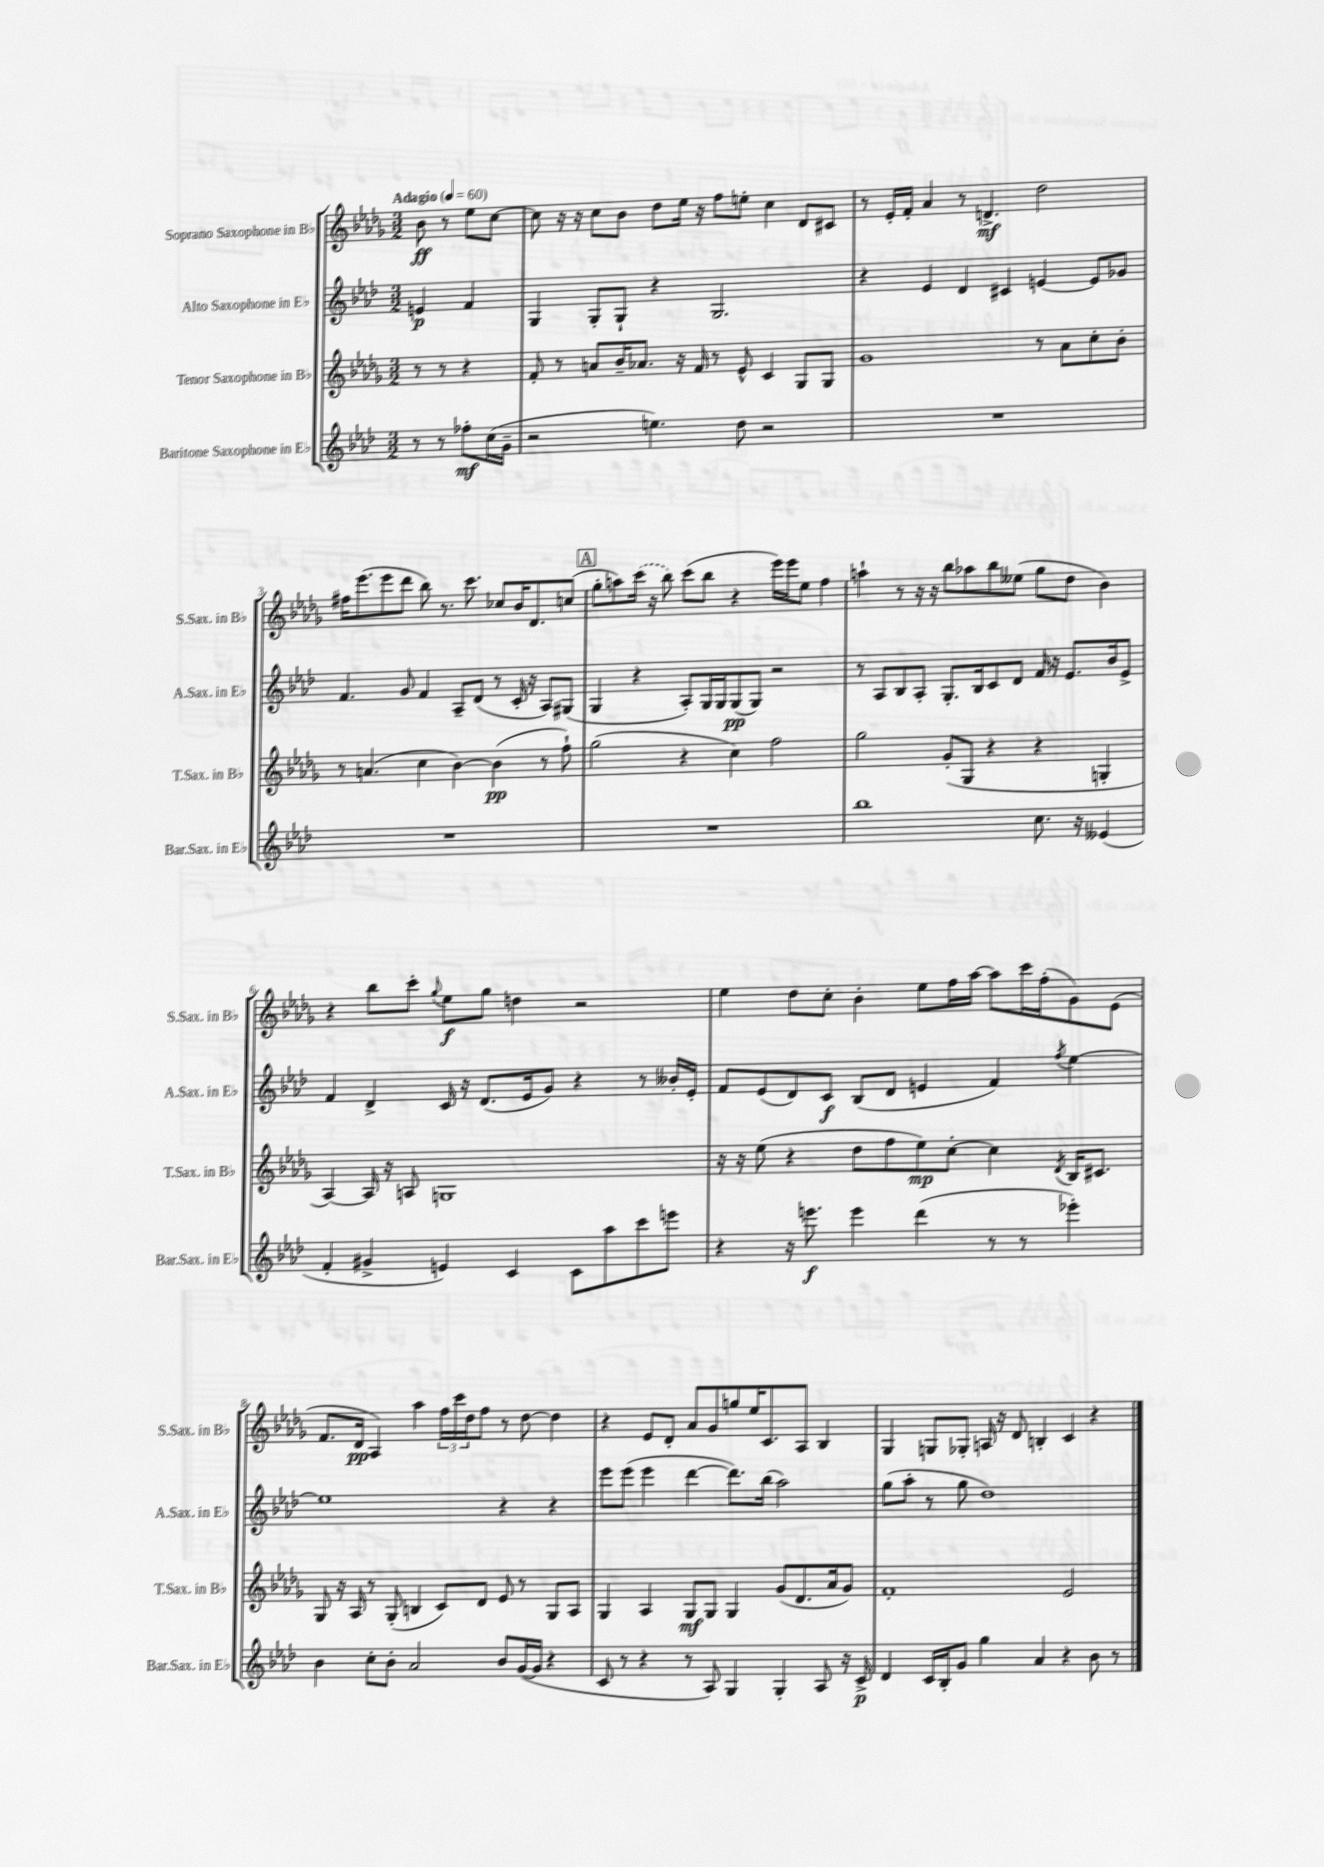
<<
\new StaffGroup <<
\new Staff = "s0" \with { instrumentName = "Soprano Saxophone in Bb" shortInstrumentName = "S.Sax. in Bb" } {
    \clef treble \key des \major \numericTimeSignature \time 3/2 \partial 2 \tempo "Adagio" 4 = 60
    bes'8\ff r8 ees''8 c''8~ |
    c''8 r16 r16 c''8 bes'8 des''8 ees''16 r16 f''8 e''8-. c''4 des'8 cis'8 |
    r8 ees'16-. f'16-. aes'4 r8 d'4.->\mf des''2 |
    fis''16 ees'''8.( ees'''8 des'''8 bes''8) r8. c'''8. ces''8 bes'16 des'8. c''8( |
    \mark \markup { \box "A" } ges''8-. a''8) \once \slurDashed c'''16( r16 bes''8) c'''8( bes''8 r4 ees'''16) ees'''16 ees''8 f''4 |
    a''4-! r8 r16 r16 bes''8 aes''8 bes''8 eeses''8( ges''8 des''8 bes'4) |
    r4 bes''8 c'''8-. \appoggiatura { ges''8 } ees''8\f ges''8 d''4 r2 |
    ees''4 des''8 c''8-. bes'4-. ees''8 f''16 aes''16~ aes''8 c'''16 f''16-.( ges'8) ees'8( |
    f'8. des'16\pp aes4) aes''4 \tuplet 3/2 { f''16 c'''16 des''16 } f''8 r8 des''8~ des''4 |
    r4 ees'8 des'8-. aes'8 ges'8 g''8 ees''16 c'8. aes8 bes4 |
    ges4 g8 ges8-. a16 r16 des'8 b4-. c'4 r4 \bar "|." |
}
\new Staff = "s1" \with { instrumentName = "Alto Saxophone in Eb" shortInstrumentName = "A.Sax. in Eb" } {
    \clef treble \key aes \major \numericTimeSignature \time 3/2 \partial 2
    e'4\p f'4 |
    g4 g8-. g8-! r4 g2. |
    r4 ees'4 des'4 cis'4 e'4~ e'8 ges'8 |
    f'4. g'8 f'4 aes8-- des'8( r8 c'16-. r16 aes8) gis8( |
    \mark \markup { \box "A" } g4 r4 aes8-.) g16 g16 g8\pp( g8) r2 |
    r8 aes8 bes8 aes8-. g8.-. bes16 c'8 des'8 f'16 r16 ees'8. bes'16 ees'8-> |
    f'4 des'4-> c'16 r16 des'8.( ees'16 g'8) r4 r8 beses'16-. ees'16-. |
    f'8 ees'8( des'8) c'8\f bes8( des'8 e'4 f'4) \acciaccatura { f''8 } ees''4~ |
    ees''1 r4 r4 |
    ees'''8 ees'''8( ees'''4 des'''4~ des'''8.) bes''16( aes''2) |
    g''8( aes''8-. r8 g''8 des''1) \bar "|." |
}
\new Staff = "s2" \with { instrumentName = "Tenor Saxophone in Bb" shortInstrumentName = "T.Sax. in Bb" } {
    \clef treble \key des \major \numericTimeSignature \time 3/2 \partial 2
    r8 r8 r4 |
    f'8-. r8 a'8 bes'16-- aes'8. r16 f'16 r8 ees'8-^ c'4 ges8 ges8 |
    ges'1 r8 aes'8 c''8-. bes'8-. |
    r8 a'4.( c''4 bes'4~) bes'4\pp( r8 f''8-!) |
    \mark \markup { \box "A" } ges''2( r4 c''4) f''2 |
    ges''2 ges'8-.( ges8 r4 r4 g4-. |
    aes4~) aes16 r16 a8 g1 |
    r16 r16 ees''8( r4 des''8 f''8 ees''8\mp) c''8~-. c''4 \acciaccatura { des'8 } bes16 cis'8. |
    ges8 r16 aes16 r8 ges8-.( b4 c'8) des'8 ees'8 r8 ges8 aes8 |
    ges4 aes4 ges8\mf ges8 ges4 ges'8( des'8. aes'16 ges'8) |
    f'1-. ees'2 \bar "|." |
}
\new Staff = "s3" \with { instrumentName = "Baritone Saxophone in Eb" shortInstrumentName = "Bar.Sax. in Eb" } {
    \clef treble \key aes \major \numericTimeSignature \time 3/2 \partial 2
    r8 r8 fes''8-.\mf c''16( g'16-- |
    r2 e''4.) des''8 r2 |
    R1. |
    R1. |
    \mark \markup { \box "A" } R1. |
    bes''1 c''8. r16 eeses'4( |
    f'4-. gis'4-> e'4) c'4 c'8 aes''8 c'''8 e'''8 |
    r4 r16 e'''8.\f e'''4 des'''4( r8 r8 ees'''4-.) |
    bes'4 c''8-. bes'8-. aes'2 bes'8 g'16~( g'16 r4 |
    c'8 r8 r4 r8 aes8) g4 g4-. aes8 r16 c'16->\p |
    des'4 c'16 bes16-. g'8 g''4 aes'4 r4 bes'8 r8 \bar "|." |
}
>>
>>
